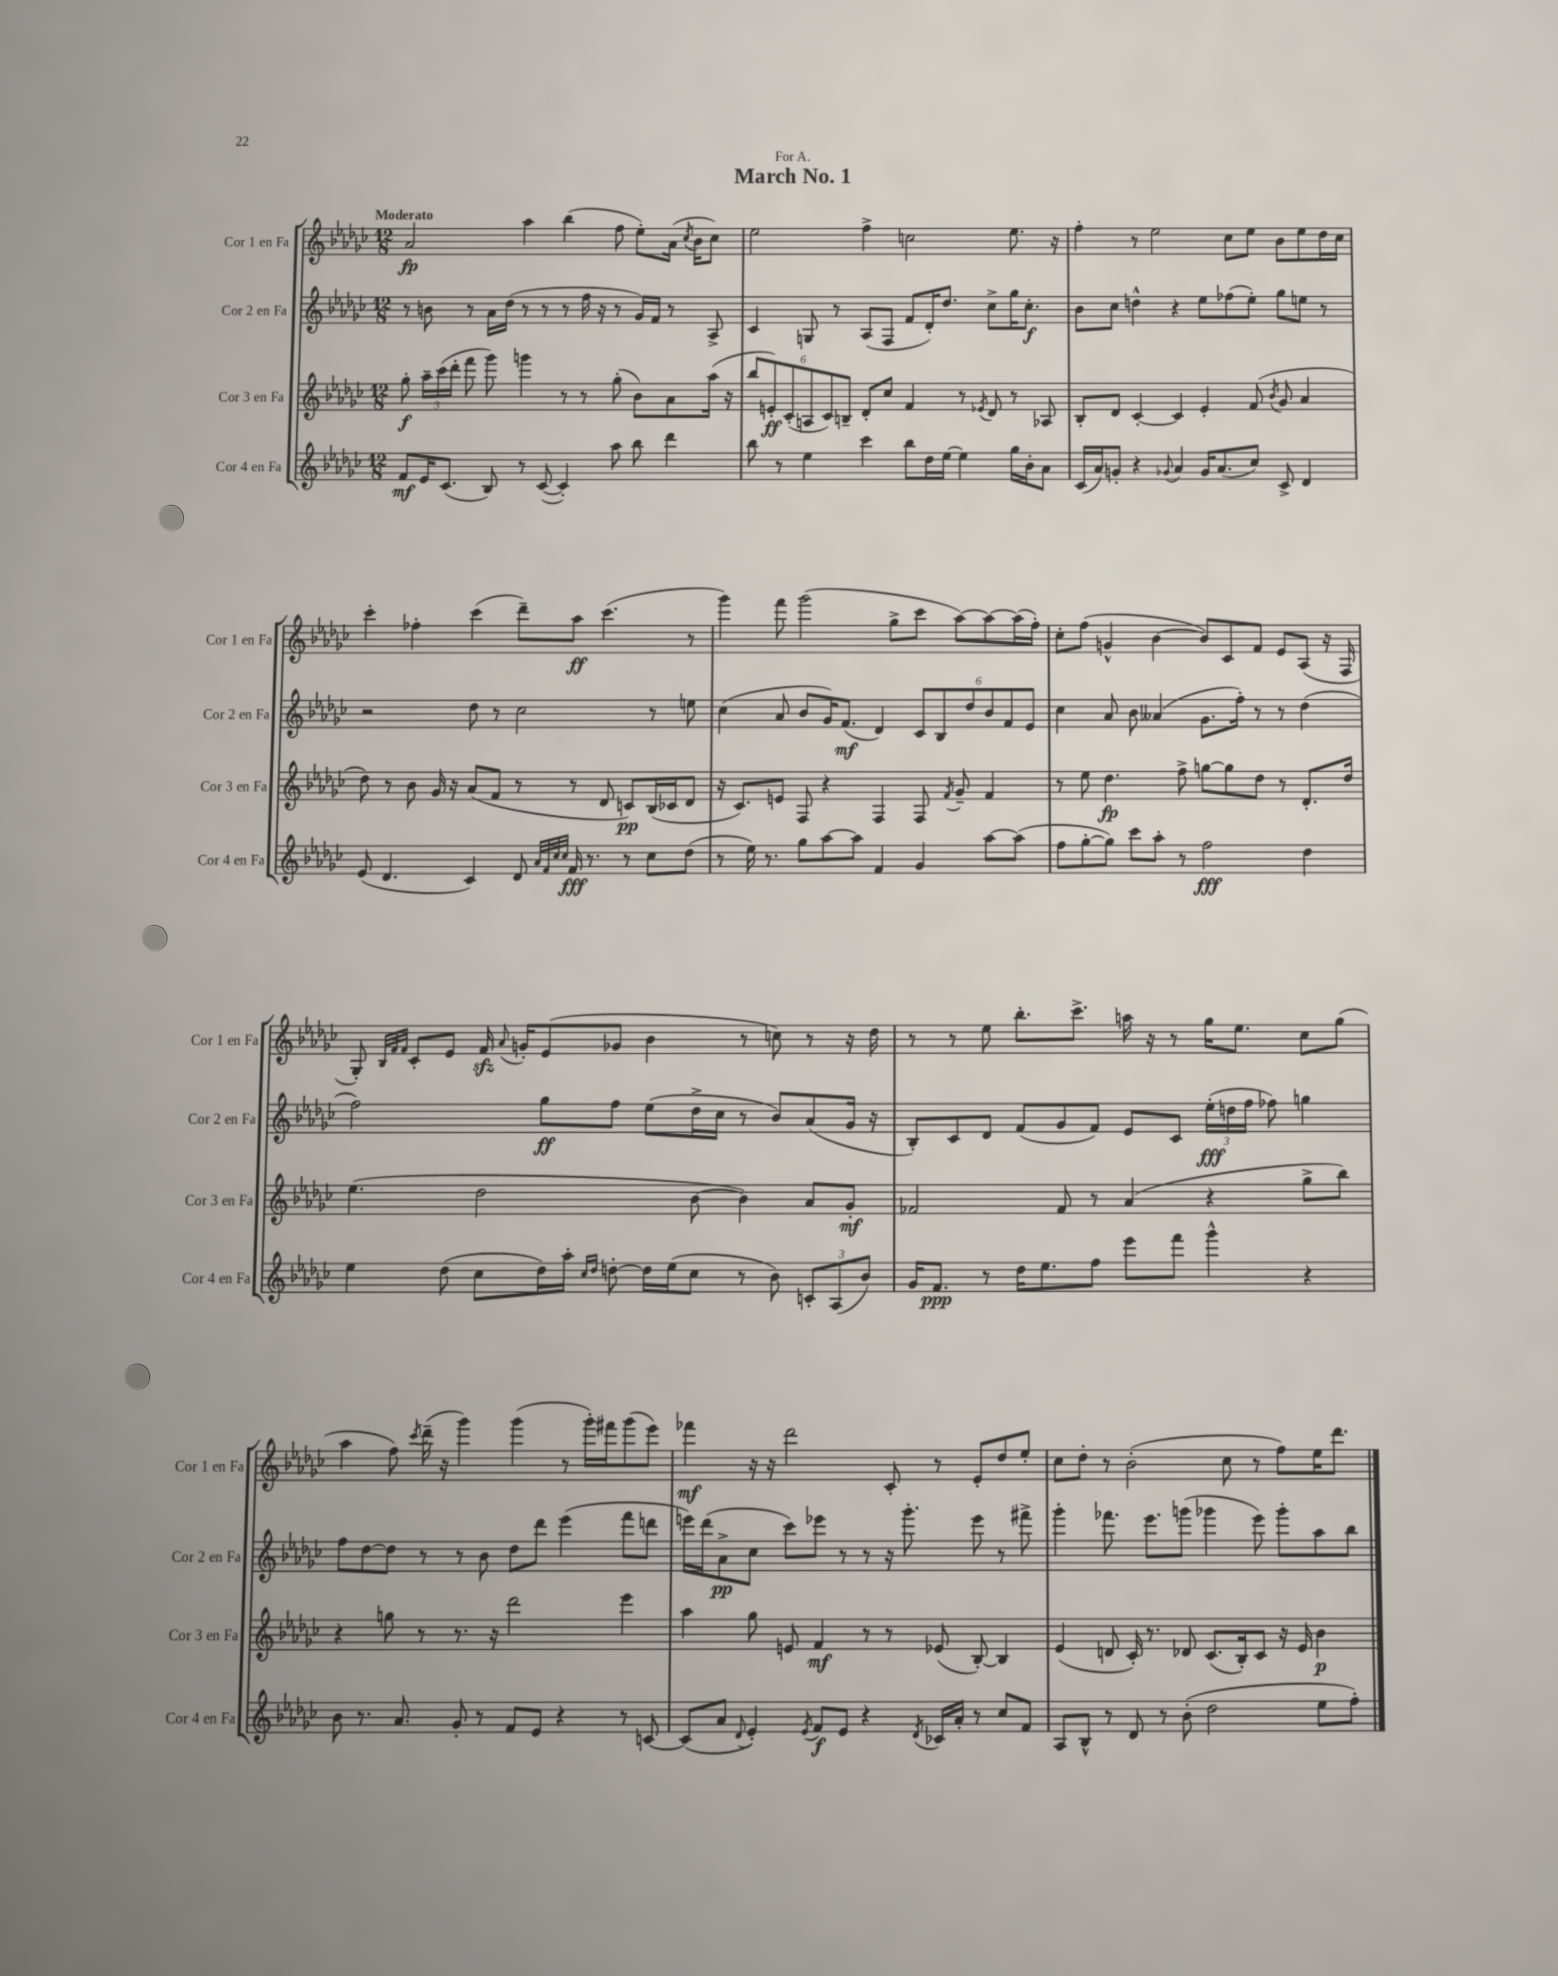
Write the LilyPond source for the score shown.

\header { title = "March No. 1" dedication = "For A." }
<<
\new StaffGroup <<
\new Staff = "s0" \with { instrumentName = "Cor 1 en Fa" shortInstrumentName = "Cor 1 en Fa" } {
    \clef treble \key ges \major \numericTimeSignature \time 12/8 \tempo "Moderato"
    \autoBeamOff aes'2\fp aes''4 bes''4( f''8 ees''8[-.) aes'16]( \acciaccatura { ces''8 } bes'16[ ces''8]) |
    ees''2 f''4-> c''2 ees''8. r16 |
    f''4-. r8 ees''2 ces''8[ ees''8] bes'8[ ees''8 des''16 ces''16] |
    ces'''4-. fes''4-. ces'''4( des'''8[--) aes''8]\ff ces'''4.( r8 |
    ges'''4) f'''8 ges'''2( ges''8[-> ces'''8] aes''8[~) aes''8~ aes''16( f''16]-.) |
    ces''8[-. f''8]( g'4-^ bes'4~ bes'8[) ces'8 f'8] ees'8[ aes8]( r16 f16 |
    ges8-.) \grace { bes32[ f'32 f'32] } ces'8[-. ees'8] f'16\sfz \appoggiatura { aes'8 } g'16[-. ees'8( ges'8] bes'4 r8 c''8) r8 r16 des''16 |
    r8 r8 ees''8 bes''8.[-. ces'''8.]-> a''16 r16 r8 ges''16[ ees''8.] ces''8[ ges''8]( |
    aes''4 f''8) \acciaccatura { ces'''8 } des'''16--( r16 ges'''4) ges'''4( r8 ges'''16[-.) fis'''16 ges'''8( ees'''8]) |
    fes'''4\mf r16 r16 des'''2 ces'8-. r8 ees'8[-. des''8 ees''8]-. |
    ces''8[ des''8]-. r8 bes'2-.( ces''8 r8 f''8[) ees''16 des'''8.] \bar "|." |
}
\new Staff = "s1" \with { instrumentName = "Cor 2 en Fa" shortInstrumentName = "Cor 2 en Fa" } {
    \clef treble \key ges \major \numericTimeSignature \time 12/8
    \autoBeamOff r8 b'8 r8 aes'16[ des''16]( r8 r8 r8 f''16 r16 r8 ges'16[) f'16] r8 aes8-> |
    ces'4 g8 r8 aes8[( f8] f'8[ des'16-.) des''8.] ces''8[-> ges''16 ces''8.]-.\f |
    bes'8[ ces''8] d''4-^ r4 ees''8[ fes''8( ees''8]-.) ges''8[ e''8] r8 |
    r2 des''8 r8 ces''2 r8 e''8 |
    ces''4( aes'8 bes'8[ ges'16) f'8.]\mf( des'4) \tuplet 6/4 { ces'8[ bes8 des''8 bes'8 f'8 ees'8] } |
    ces''4 aes'8 bes'8 aeses'4( ges'8.[ f''16]-.) r8 r8 des''4( |
    f''2) ges''8[\ff f''8] ees''8[( des''16-> ces''16] r8 bes'8[) aes'8( ges'16] r16 |
    bes8[-.) ces'8 des'8] f'8[( ges'8 f'8]) ees'8[ ces'8] \tuplet 3/2 { ees''16[-.\fff( d''16 f''16] } fes''8) g''4 |
    f''8[ des''8~ des''8] r8 r8 bes'8 des''8[ des'''8] ees'''4( f'''8[ d'''8] |
    e'''16[) des'''16( aes'8->\pp ces''8] ces'''8[) ees'''8] r8 r8 r16 ges'''8.-. ees'''8 r8 fis'''8-> |
    ges'''4-. fes'''8. ees'''8.[ g'''8]( ges'''4 ees'''8) ges'''8[-. aes''8 bes''8] \bar "|." |
}
\new Staff = "s2" \with { instrumentName = "Cor 3 en Fa" shortInstrumentName = "Cor 3 en Fa" } {
    \clef treble \key ges \major \numericTimeSignature \time 12/8
    \autoBeamOff ges''8-.\f \tuplet 3/2 { aes''16[-- ces'''16( des'''16]-. } f'''8 ges'''8) g'''4 r8 r8 ges''8-.( bes'8[) aes'8 aes''16]( r16 |
    \tuplet 6/4 { bes''8[ e'8-.\ff) ces'8-.( a8 ces'8) b8]-- } des'8[-. ces''8] f'4 r8 \acciaccatura { ees'8 } des'8 r8 aes8 |
    bes8[-. des'8] ces'4~-. ces'4 ees'4-. f'8( \acciaccatura { bes'8 } ges'8 aes'4 |
    des''8) r8 bes'8 ges'16 r16 aes'8[( f'8] r8 r8 des'8 c'8[\pp) bes16( ces'16 des'8] |
    r16 ces'8.[) e'8] f8 r4 f4 f8 \acciaccatura { f'8 } ges'8-- f'4 |
    r8 ees''8 des''4.\fp f''8-> g''8[~ g''8 des''8] r8 des'8.[-. des''16] |
    ees''4.( des''2 bes'8~ bes'4) aes'8[ ges'8]-.\mf |
    fes'2 fes'8 r8 aes'4( r4 ges''8[-> bes''8]) |
    r4 g''8 r8 r8. r16 des'''2 ees'''4 |
    aes''4 ges''8 e'8 f'4\mf r8 r8 ees'8( bes8~-.) bes4 |
    ees'4( d'8 ces'16-.) r8. des'8 ces'8.[( bes16-.) ces'8] r16 ees'16 bes'4\p \bar "|." |
}
\new Staff = "s3" \with { instrumentName = "Cor 4 en Fa" shortInstrumentName = "Cor 4 en Fa" } {
    \clef treble \key ges \major \numericTimeSignature \time 12/8
    \autoBeamOff f'8[\mf ees'16 ces'8.]( bes8) r8 ces'8~( ces'4-.) aes''8 bes''8 des'''4 |
    bes''8 r8 ees''4 ces'''4 bes''8[ des''16 ees''16]~ ees''4 ges''16[ bes'16-. aes'8] |
    ces'16[( aes'16) g'8]-. r4 \appoggiatura { ges'8 } aes'4 ges'16[ aes'8.( ces''8]) ces'8-> des'4 |
    ees'8( des'4. ces'4) des'8 \grace { aes'32[ f'32 ces''32 ces''32] } f'16\fff r8. r8 ces''8[ des''8]( |
    r8 ees''16) r8. ges''8[ aes''8~ aes''8] f'4 ges'4 aes''8[~ aes''8]( |
    f''8[ ges''8~-. ges''8]) ces'''8[ aes''8]-. r8 f''2\fff des''4 |
    ees''4 des''8( ces''8[ des''16) aes''16]-. \grace { ces''16[ des''16] } d''8~-. d''16[ ees''16( ces''8] r8 bes'8) \tuplet 3/2 { c'8[-. aes8( bes'8]) } |
    ges'16[ f'8.]\ppp r8 des''16[ ees''8. f''8] ees'''8[ f'''8] ges'''4-^ r4 |
    bes'8 r8. aes'8. ges'8-. r8 f'8[ ees'8] r4 r8 c'8~ |
    c'8[( aes'8] \appoggiatura { des'8 } ees'4-.) \acciaccatura { ees'8 } f'8[\f ees'8] r4 \acciaccatura { des'8 } ces'16[ aes'16]-. r8 ces''8[ f'8] |
    aes8[ bes8]-^ r8 des'8 r8 bes'8-.( des''2 ees''8[ f''8]-.) \bar "|." |
}
>>
>>
\layout { \context { \Score \remove "Bar_number_engraver" } }
